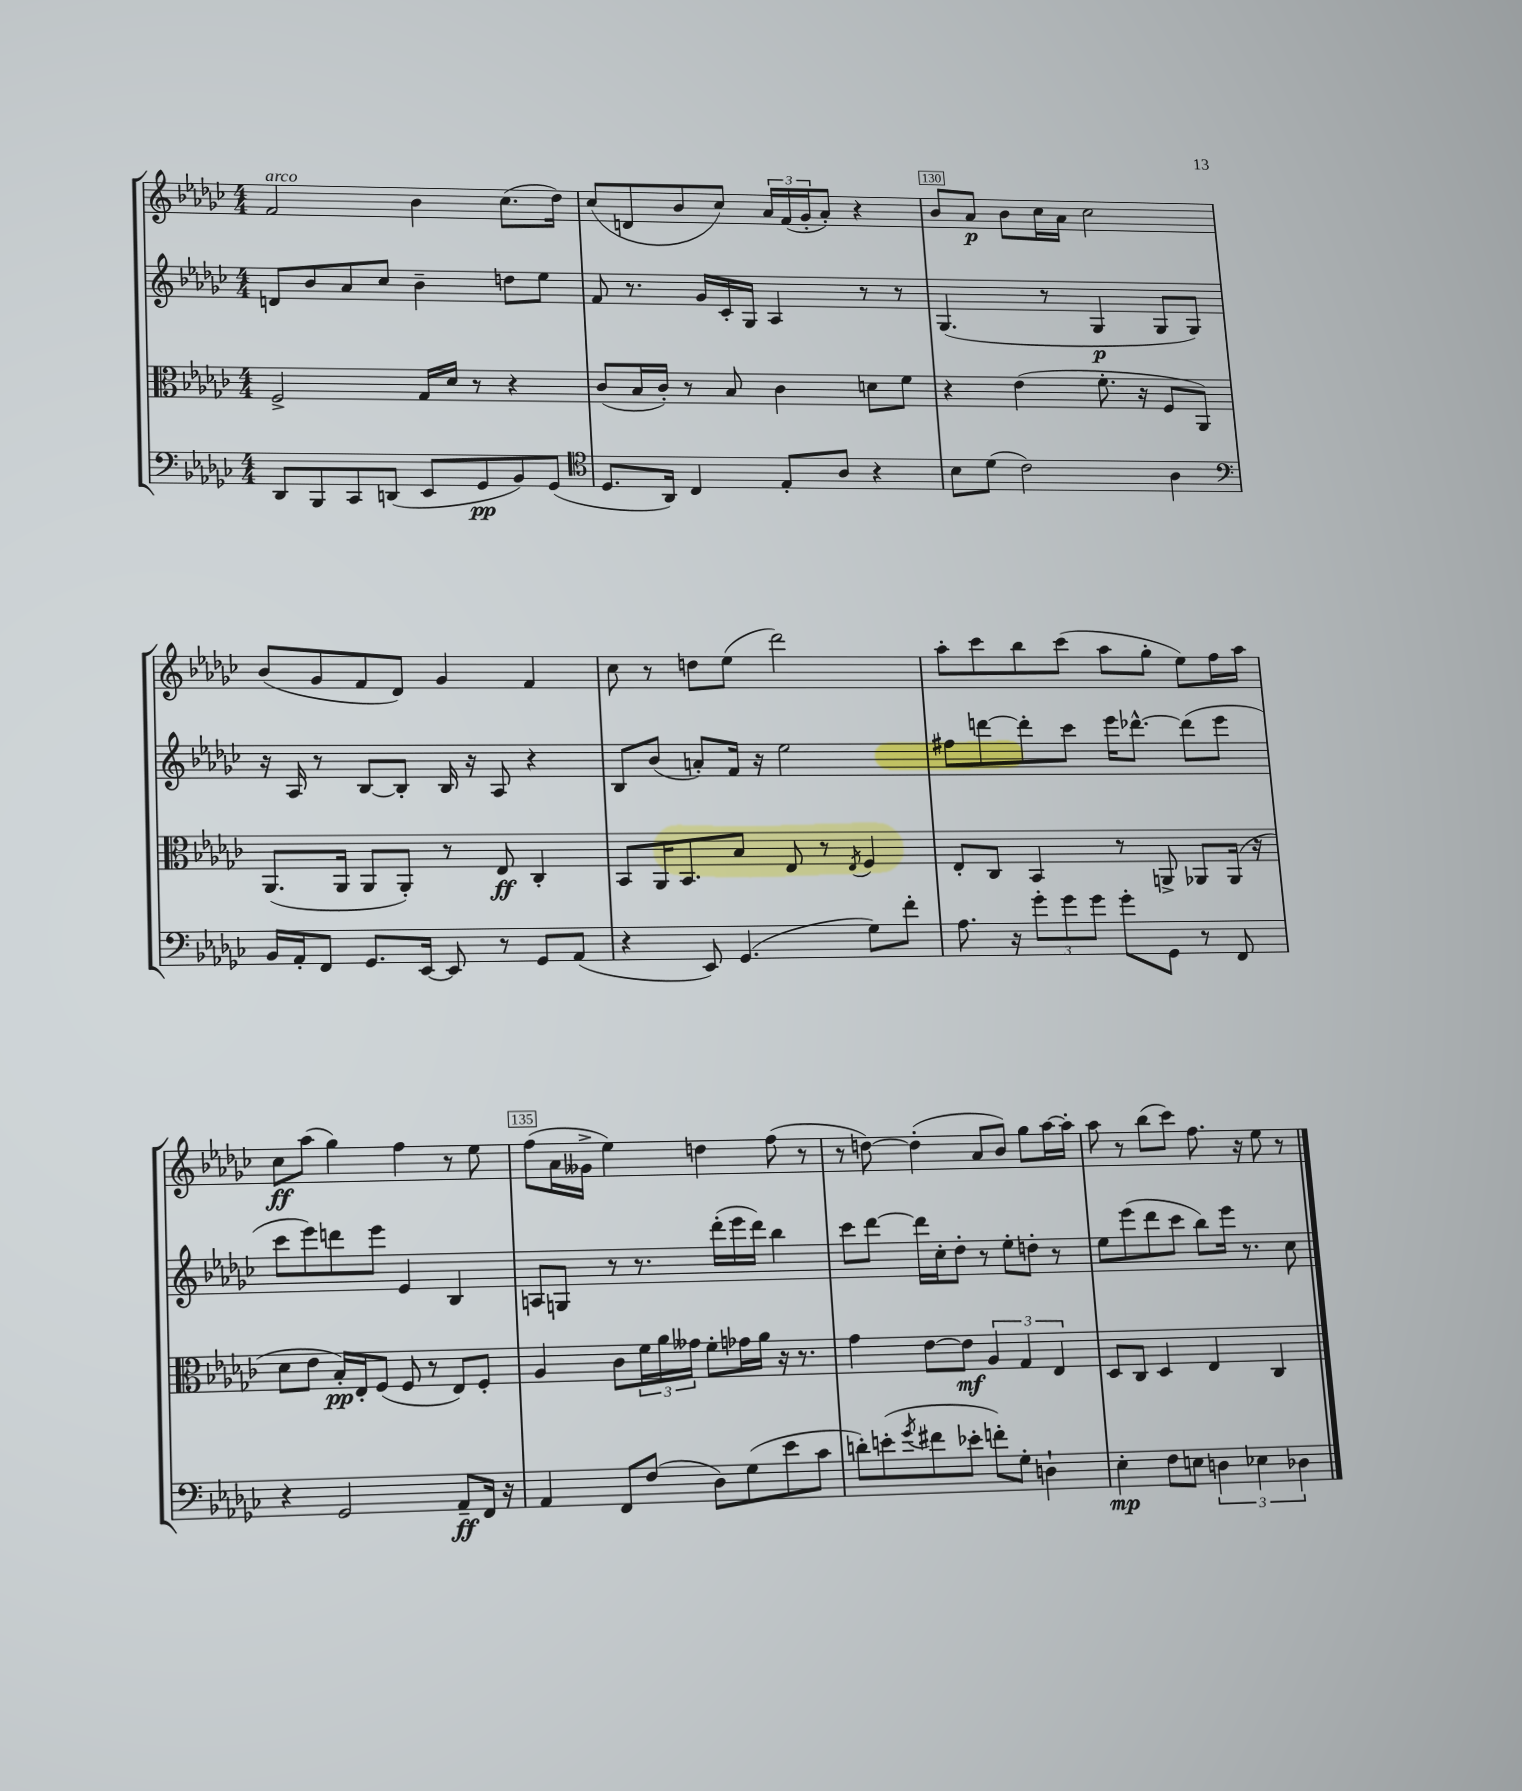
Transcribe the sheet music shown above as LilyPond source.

<<
\new StaffGroup <<
\new Staff = "s0" {
    \clef treble \key ges \major \numericTimeSignature \time 4/4
    f'2^\markup { \italic "arco" } bes'4 ces''8.( des''16) |
    ces''8( d'8 bes'8 ces''8) \tuplet 3/2 { aes'16 f'16( ges'16-. } aes'8-.) r4 |
    bes'8 aes'8\p bes'8 ces''16 aes'16 ces''2 |
    bes'8( ges'8 f'8 des'8) ges'4 f'4 |
    ces''8 r8 d''8 ees''8( des'''2) |
    aes''8-. ces'''8 bes''8 ces'''8( aes''8 ges''8-. ees''8) f''16 aes''16 |
    ces''8\ff aes''8( ges''4) f''4 r8 ees''8 |
    f''8( aes'16 geses'16-> ees''4) d''4 f''8( r8 |
    r8 d''8~) d''4-.( aes'8 bes'8) ges''8 aes''16~ aes''16-. |
    aes''8 r8 bes''8( ces'''8) f''8. r16 ees''8 r8 \bar "|." |
}
\new Staff = "s1" {
    \clef treble \key ges \major \numericTimeSignature \time 4/4
    d'8 bes'8 aes'8 ces''8 bes'4-- d''8 ees''8 |
    f'8 r8. ges'16 ces'16-. ges16 aes4 r8 r8 |
    ges4.( r8 ges4\p ges8 ges8) |
    r16 aes16 r8 bes8~ bes8-. bes16 r16 aes8 r4 |
    bes8 bes'8( a'8-.) f'16 r16 ees''2 |
    fis''8 d'''8~ d'''8-. ces'''8 ees'''16 des'''8.~-^ des'''8( ees'''8 |
    ces'''8 ees'''8) d'''8 ees'''8 ees'4 bes4 |
    a8 g8 r8 r8. des'''16-.( ees'''16 des'''16) bes''4 |
    ces'''8 des'''8~ des'''16 ces''16-. des''8-. r8 ees''8-. d''8-. r8 |
    ees''8 ees'''8( des'''8 ces'''8 bes''8) ees'''16 r8. ces''8 \bar "|." |
}
\new Staff = "s2" {
    \clef alto \key ges \major \numericTimeSignature \time 4/4
    f2-> ges16 des'16 r8 r4 |
    ces'8( bes16 ces'16-.) r8 bes8 ces'4 d'8 f'8 |
    r4 ees'4( f'8.-. r16 f8 aes,8) |
    aes,8.( aes,16 aes,8 aes,8-.) r8 ees8\ff ces4-. |
    bes,8 aes,16 bes,8. bes8 ees8 r8 \acciaccatura { ees8 } f4 |
    ees8-. ces8 bes,4 r8 a,8-> aes,8 aes,16( r16 |
    des'8 ees'8 bes16-.\pp) ees16-. f8( f8 r8 ees8) f8-. |
    aes4 ces'8 \tuplet 3/2 { f'16 aes'16 geses'16 } f'8-. ges'16 aes'16 r16 r8. |
    ges'4 ees'8~ ees'8\mf \tuplet 3/2 { aes4 ges4 ees4 } |
    des8 ces8 des4 ees4 ces4 \bar "|." |
}
\new Staff = "s3" {
    \clef bass \key ges \major \numericTimeSignature \time 4/4
    des,8 bes,,8 ces,8 d,8( ees,8 ges,8\pp bes,8) ges,8( |
    \clef tenor des8. aes,16) ces4 ees8-. aes8 r4 |
    bes8 des'8( ces'2) aes4 |
    \clef bass bes,16 aes,16-. f,8 ges,8. ees,16~ ees,8 r8 ges,8 aes,8( |
    r4 ees,8) ges,4.( ges8) f'8-. |
    aes8. r16 \tuplet 3/2 { ges'8-. ges'8 ges'8 } ges'8-. ges,8 r8 f,8 |
    r4 ges,2 aes,8--\ff f,16 r16 |
    aes,4 f,8 f8( des8) ges8( ees'8 ces'8 |
    d'8-.) e'8-.( \acciaccatura { ges'8 } fis'8 ees'8-. f'8-.) ges8-. d4-! |
    ees4-.\mp f8 e8 \tuplet 3/2 { d4 ees4 des4 } \bar "|." |
}
>>
>>
\layout { \context { \Score currentBarNumber = #128 \override BarNumber.break-visibility = ##(#f #t #t) barNumberVisibility = #(every-nth-bar-number-visible 5) \override BarNumber.stencil = #(make-stencil-boxer 0.1 0.3 ly:text-interface::print) } }
